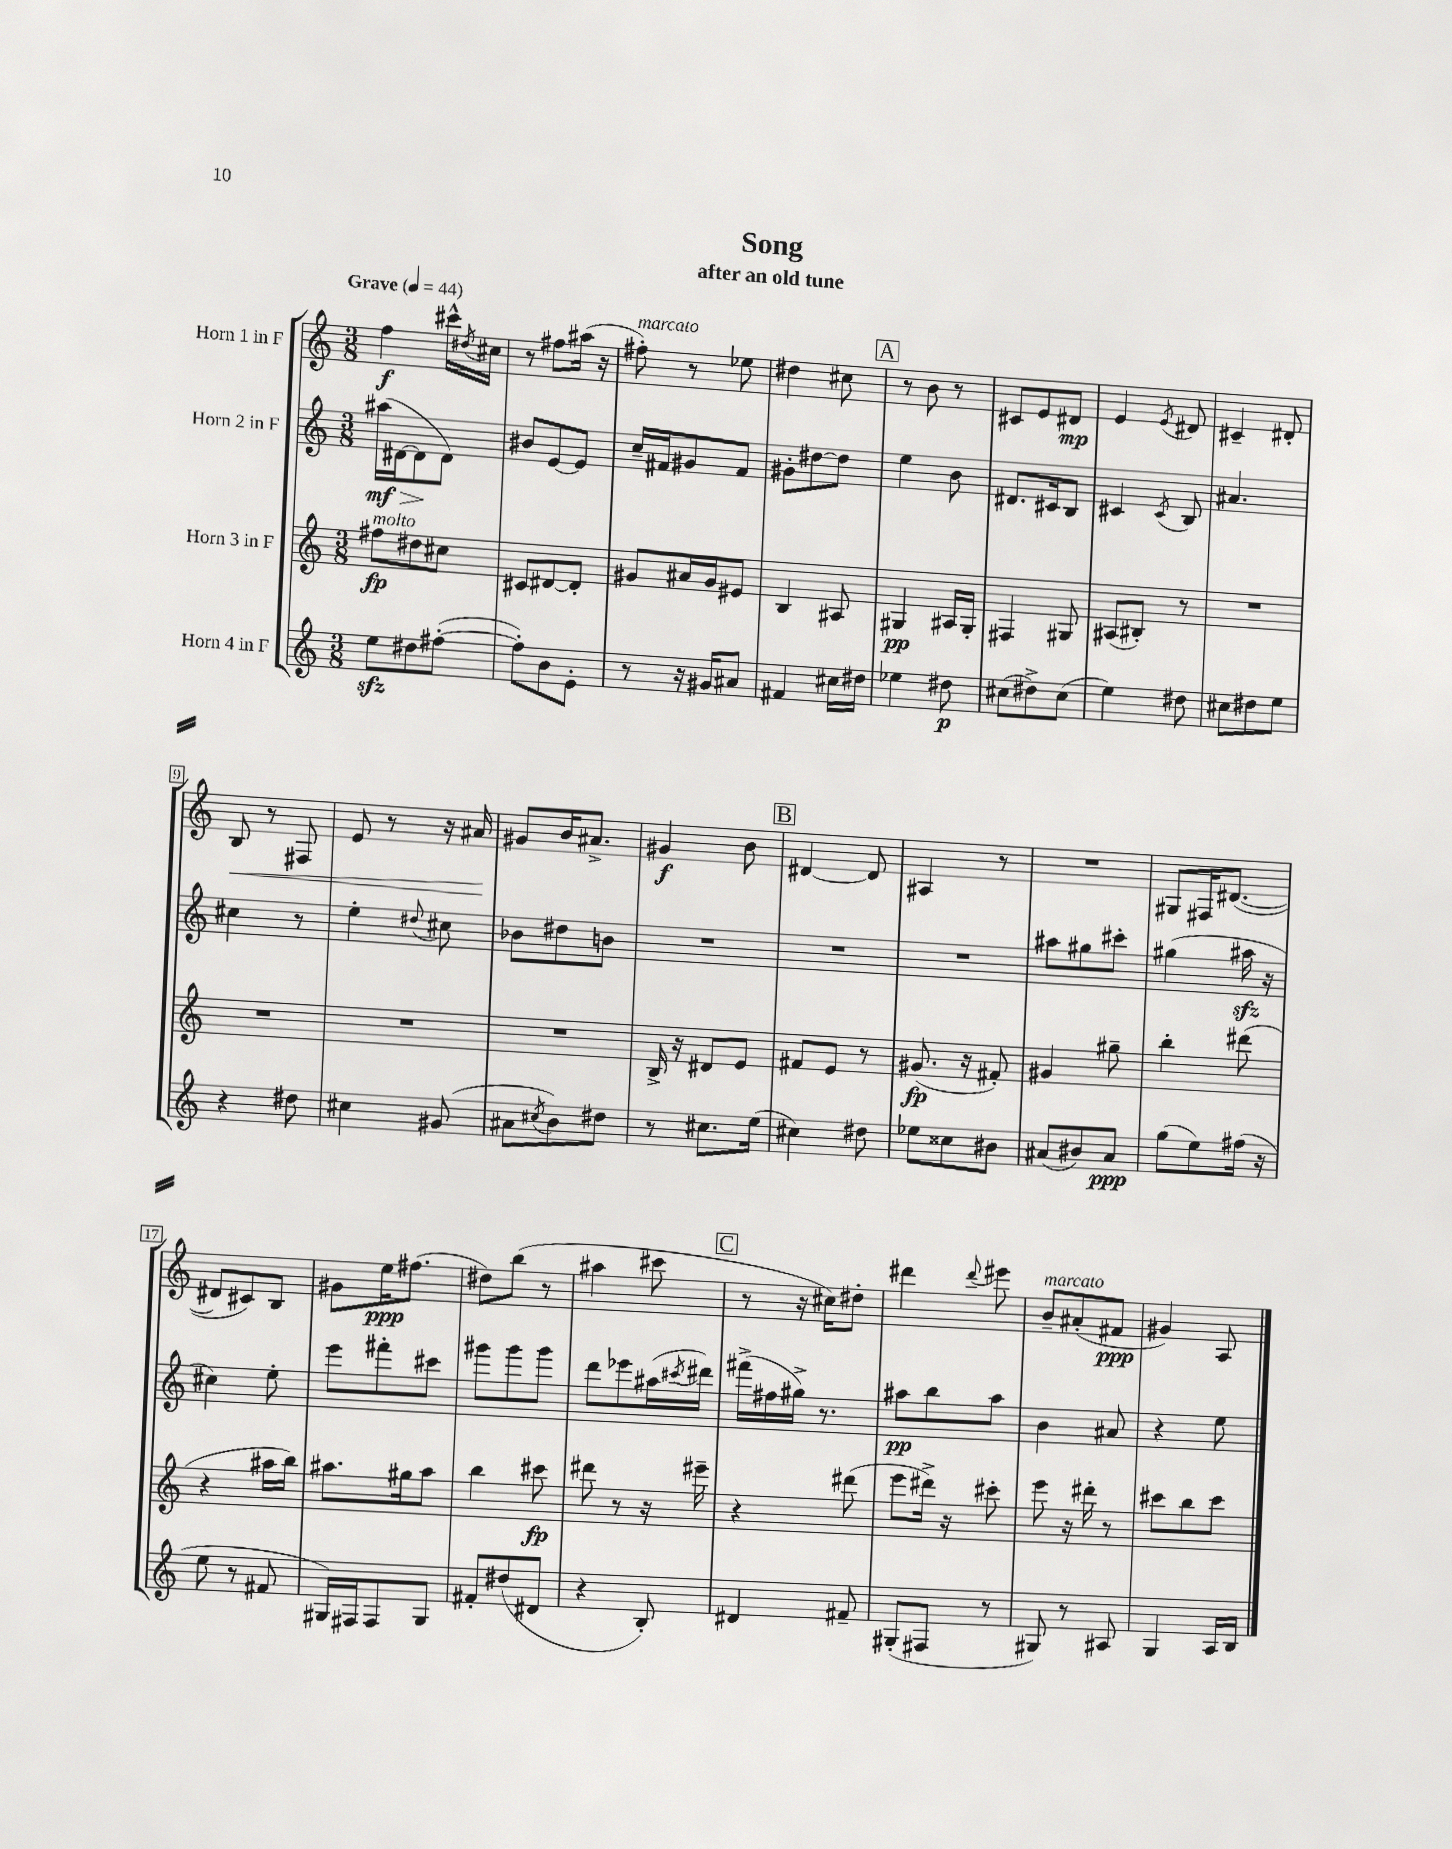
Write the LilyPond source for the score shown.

\header { title = "Song" subtitle = "after an old tune" }
<<
\new StaffGroup <<
\new Staff = "s0" \with { instrumentName = "Horn 1 in F" } {
    \clef treble \key c \major \numericTimeSignature \time 3/8 \tempo "Grave" 4 = 44
    f''4\f cis'''16-^ \acciaccatura { dis''8 } cis''16 |
    r8 fis''8 ais''16( r16 |
    fis''8-.^\markup { \italic "marcato" }) r8 ees''8 |
    dis''4 cis''8 |
    \mark \markup { \box "A" } r8 b'8 r8 |
    cis'8 e'8 dis'8\mp |
    e'4 \acciaccatura { e'8 } dis'8 |
    cis'4-- dis'8-. |
    b8\< r8 fis8 |
    e'8 r8 r16 ais'16\! |
    gis'8 b'16 ais'8.-> |
    gis'4\f b'8 |
    \mark \markup { \box "B" } dis'4~ dis'8 |
    ais4 r8 |
    R4. |
    gis8 fis16 dis'8.~( |
    dis'8 cis'8) b8 |
    gis'8 e''16\ppp fis''8.( |
    dis''8) b''8( r8 |
    ais''4 cis'''8 |
    \mark \markup { \box "C" } r8 r16 cis''16) dis''8-. |
    dis'''4 \appoggiatura { dis'''8 } eis'''8 |
    b'8--^\markup { \italic "marcato" } ais'8-.( fis'8\ppp |
    gis'4) a8 \bar "|." |
}
\new Staff = "s1" \with { instrumentName = "Horn 2 in F" } {
    \clef treble \key c \major \numericTimeSignature \time 3/8
    ais''16\mf\>( dis'16~ dis'8\! dis'8) |
    bis'8 e'8~ e'8 |
    c''16-- fis'16 gis'8 fis'8 |
    gis'8-. dis''8~ dis''8 |
    \mark \markup { \box "A" } e''4 b'8 |
    dis'8. cis'16 b8 |
    cis'4 \acciaccatura { cis'8 } b8 |
    ais'4. |
    cis''4 r8 |
    e''4-. \appoggiatura { dis''8 } cis''8 |
    bes'8 dis''8 b'8 |
    R4. |
    \mark \markup { \box "B" } R4. |
    R4. |
    ais''8 gis''8 cis'''8-. |
    gis''4( ais''16\sfz r16 |
    cis''4) e''8-. |
    e'''8 fis'''8-. cis'''8 |
    gis'''8 gis'''8 gis'''8 |
    d'''8 ees'''8 ais''16( \acciaccatura { cis'''8 } dis'''16) |
    \mark \markup { \box "C" } fis'''16->( fis''16 gis''16->) r8. |
    ais''8\pp b''8 ais''8 |
    b'4 ais'8 |
    r4 e''8 \bar "|." |
}
\new Staff = "s2" \with { instrumentName = "Horn 3 in F" } {
    \clef treble \key c \major \numericTimeSignature \time 3/8
    fis''8\fp^\markup { \italic "molto" } dis''8 cis''8 |
    cis'8 dis'8~ dis'8-. |
    gis'8 ais'16 gis'16 eis'8 |
    b4 ais8 |
    \mark \markup { \box "A" } gis4\pp ais16 gis16-. |
    fis4 gis8 |
    ais8( bis8-.) r8 |
    R4. |
    R4. |
    R4. |
    R4. |
    b16-> r16 dis'8 e'8 |
    \mark \markup { \box "B" } fis'8 e'8 r8 |
    gis'8.\fp( r16 fis'8-.) |
    gis'4 gis''8-- |
    b''4-. dis'''8( |
    r4 ais''16 b''16) |
    ais''8. gis''16 ais''8 |
    b''4 cis'''8\fp |
    dis'''8 r8 r16 eis'''16-- |
    \mark \markup { \box "C" } r4 dis'''8( |
    e'''8 dis'''16->) r16 cis'''8-. |
    e'''8 r16 dis'''16-. r8 |
    cis'''8 b''8 cis'''8 \bar "|." |
}
\new Staff = "s3" \with { instrumentName = "Horn 4 in F" } {
    \clef treble \key c \major \numericTimeSignature \time 3/8
    e''8\sfz dis''8 fis''8~-.( |
    fis''8-.) b'8 e'8-. |
    r8 r16 gis'16 ais'8 |
    fis'4 cis''16 dis''16 |
    \mark \markup { \box "A" } ees''4 dis''8\p |
    cis''8( dis''8->) cis''8( |
    e''4) dis''8 |
    cis''8 dis''8 e''8 |
    r4 dis''8 |
    cis''4 gis'8( |
    ais'8 \acciaccatura { cis''8 } b'8) dis''8 |
    r8 cis''8. e''16( |
    \mark \markup { \box "B" } cis''4) dis''8 |
    ees''8 cisis''8 bis'8 |
    ais'8( bis'8) ais'8\ppp |
    g''8( e''8) fis''16( r16 |
    e''8 r8 fis'8 |
    gis16) fis16 fis8 gis8 |
    fis'8-. dis''8( dis'8 |
    r4 b8-.) |
    \mark \markup { \box "C" } dis'4 fis'8-- |
    gis8-.( fis8 r8 |
    gis8) r8 ais8 |
    g4 a16 b16 \bar "|." |
}
>>
>>
\layout { \context { \Score \override BarNumber.stencil = #(make-stencil-boxer 0.1 0.3 ly:text-interface::print) } }
